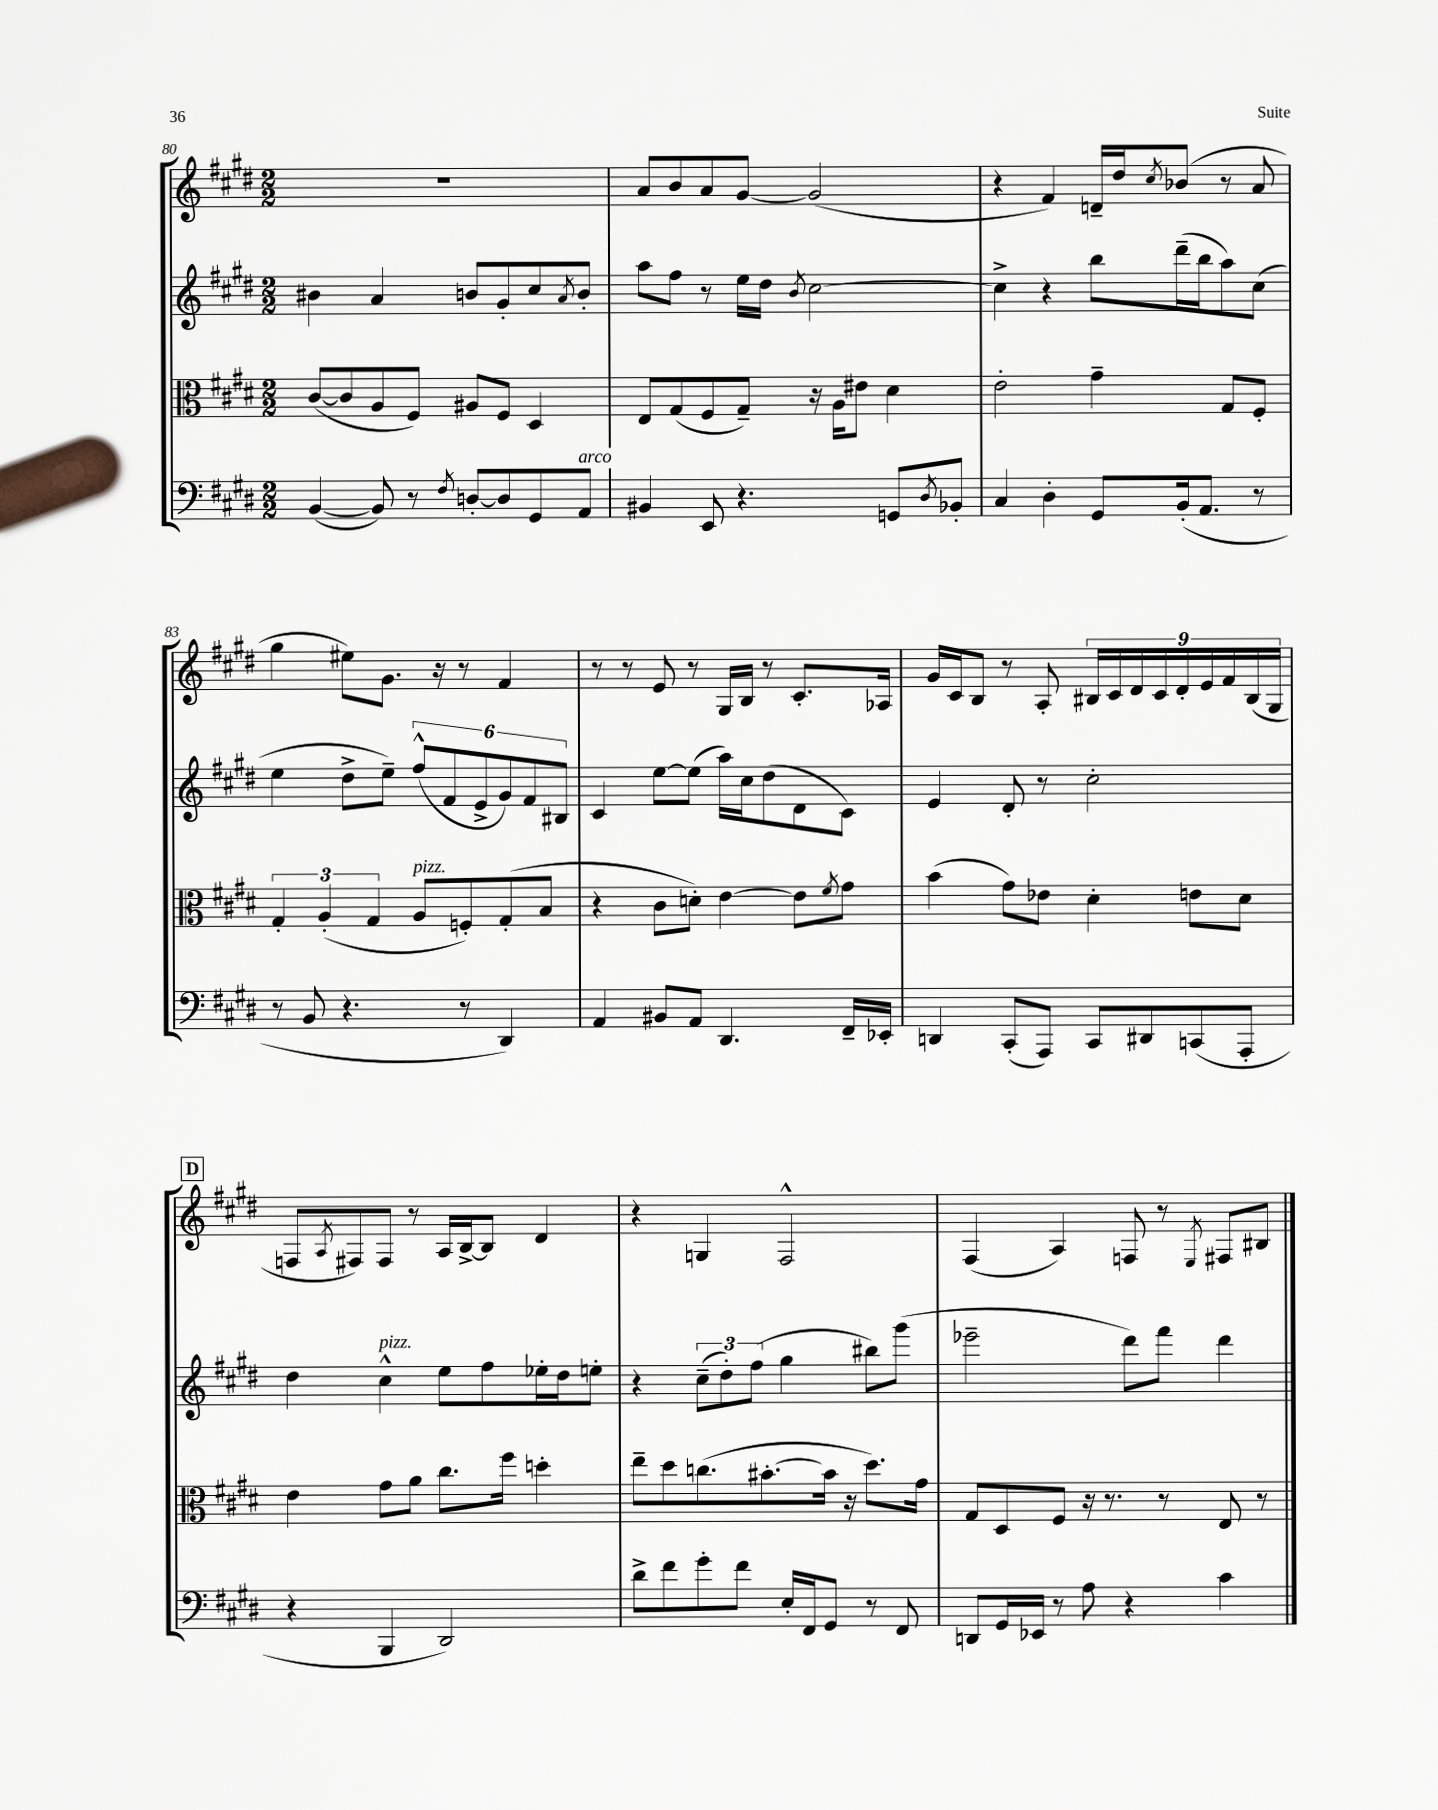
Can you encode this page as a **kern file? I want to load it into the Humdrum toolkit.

**kern	**kern	**kern	**kern
*staff4	*staff3	*staff2	*staff1
*clefF4	*clefC3	*clefG2	*clefG2
*k[f#c#g#d#]	*k[f#c#g#d#]	*k[f#c#g#d#]	*k[f#c#g#d#]
*M2/2	*M2/2	*M2/2	*M2/2
([4BB/	([8c#/L	4b#\	1r
.	8c#/]	.	.
8BB/])	8A/	4a/	.
8r	8F#/J)	.	.
8qF#/	.	.	.
[8D'/L	8A#/L	8b/L	.
8D/]	8F#/J	8g#'/	.
8GG#/	4D#/	8cc#/	.
.	.	8qa/	.
8AA/J	.	8b'/J	.
=	=	=	=
4BB#/	8E/L	8aa\L	8a/L
.	(8G#/	8ff#\J	8b/
8EE/	8F#/	8r	8a/
4.r	8G#~/J)	16ee\LL	[8g#/J
.	.	16dd#\JJ	.
.	.	8qb/	.
.	16r	[2cc#\	(2g#/]
.	16A\LK	.	.
.	8e#\J	.	.
8GG/L	4d#\	.	.
8qD#/	.	.	.
8BB-'/J	.	.	.
=	=	=	=
4C#/	2e'\	4cc#^\]	4r
4D#'\	.	4r	4f#/)
8GG#/L	4g#~\	8bb\L	16d~/LL
.	.	.	16dd#/J
.	.	.	8qcc#/
(16BB'/k	.	(16ddd#~\L	(8b-/J
8.AA/J	.	16bb\J	.
.	8G#/L	8aa\)	8r
8r	8F#'/J	(8cc#\J	8a/
=	=	=	=
8r	6G#'/	4ee\	4gg#\
8BB/	.	.	.
.	(6A'/	.	.
4.r	.	8dd#^\L	8ee#\L)
.	6G#/	.	.
.	.	8ee~\J)	8.g#\J
.	8A/L	(12ff#^^/L	.
.	.	.	16r
.	.	12f#/	.
8r	8F'/)	.	8r
.	.	12e^/	.
4DD#/)	(8G#'/	12g#/)	4f#/
.	.	12f#/	.
.	8B/J	.	.
.	.	12B#/J	.
=	=	=	=
4AA/	4r	4c#/	8r
.	.	.	8r
8BB#/L	8c#\L	[8ee\L	8e/
8AA/J	8d'\J)	(8ee\]J	8r
4.DD#/	[4e\	16aa\LL)	16G#/LL
.	.	16cc#\J	16B/JJ
.	.	(8dd#\	8r
.	8e\]L	8d#\	8.c#'/L
.	8qf#/	.	.
16FF#~/LL	8g#\J	8c#\J)	.
16EE-'/JJ	.	.	16A-/Jk
=	=	=	=
4DD/	(4b\	4e/	16g#/LL
.	.	.	16c#/J
.	.	.	8B/J
(8CC#'/L	8g#\L)	8d#'/	8r
8AAA/J)	8e-\J	8r	8A'/
8CC#/L	4d#'\	2cc#'\	18B#/LL
.	.	.	18c#/
.	.	.	18d#/
8DD#/	.	.	.
.	.	.	18c#/
.	.	.	18d#'/
(8CC/	8e\L	.	.
.	.	.	18e/
.	.	.	18f#/
8AAA'/J	8d#\J	.	.
.	.	.	(18B#/
.	.	.	18G#/JJ
=	=	=	=
4r	4e\	4dd#\	8F/L
.	.	.	8qA/
.	.	.	8F#/)
4BBB/	8g#\L	4cc#^^\	8F#/J
.	8a\J	.	8r
2DD#/)	8.cc#\L	8ee\L	16A/LL
.	.	.	[16B^/J
.	.	8ff#\	8B/]J
.	16ff#\Jk	.	.
.	4dd'\	16ee-'\L	4d#/
.	.	16dd#\J	.
.	.	8ee'\J	.
=	=	=	=
8d#^\L	8ee~\L	4r	4r
8f#\	8dd#\	.	.
8g#'\	(8.cc\	(12cc#~\L	4G/
.	.	12dd#'\)	.
8f#\J	.	.	.
.	.	(12ff#\J	.
.	[8.b#'\	.	.
16E'/LL	.	4gg#\	2F#^^/
16FF#/J	.	.	.
8GG#/J	16b#\]Jk	.	.
.	16r	.	.
8r	8.dd#\L)	8bb#\L)	.
8FF#/	.	(8ggg#\J	.
.	16g#\Jk	.	.
=	=	=	=
8DD/L	8G#/L	2eee-~\	(4F#/
16GG#/L	8D#/	.	.
16EE-/JJ	.	.	.
8r	8F#/J	.	4A/)
8A\	16r	.	.
.	8.r	.	.
4r	.	8ddd#\L)	8F/
.	8r	8fff#\J	8r
.	.	.	8qE/
4c#\	8E/	4ddd#\	8F#/L
.	8r	.	8B#/J
==	==	==	==
*-	*-	*-	*-
